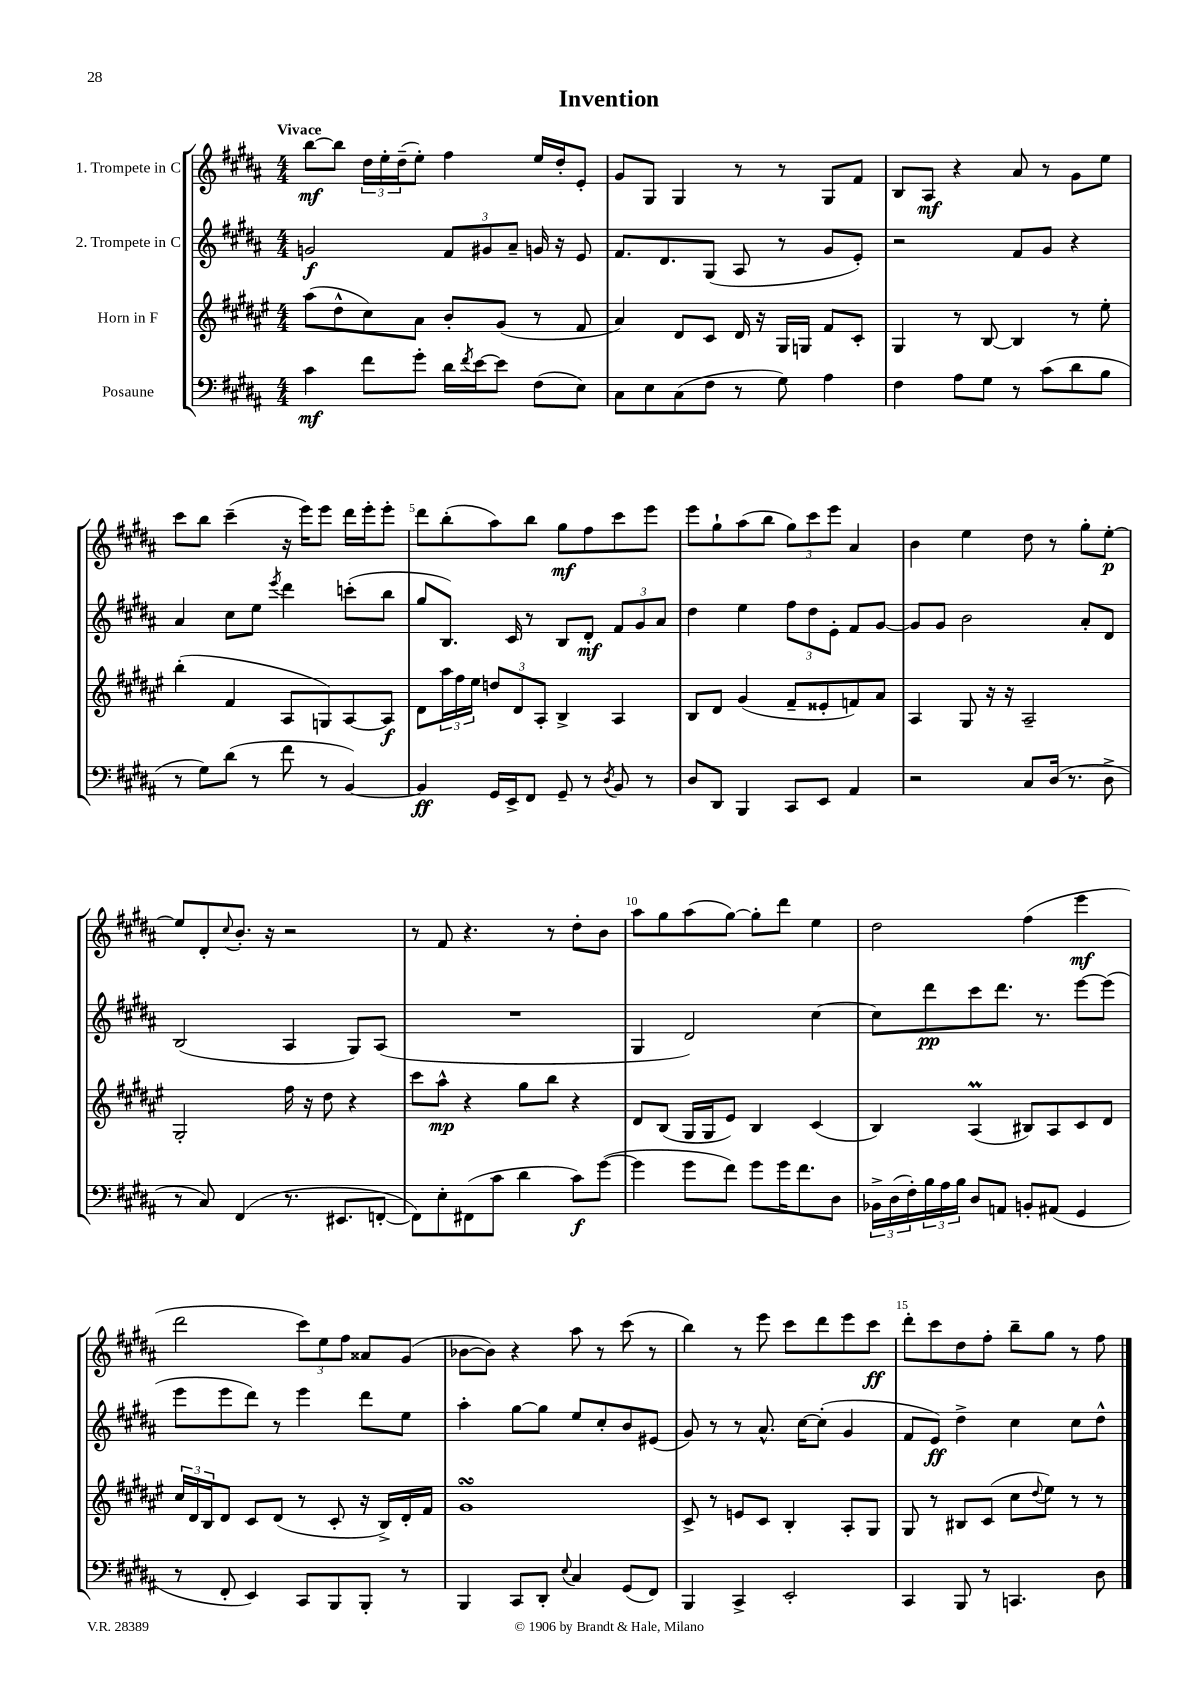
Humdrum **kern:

**kern	**dynam	**kern	**dynam	**kern	**dynam	**kern	**dynam
*part4	*part4	*part3	*part3	*part2	*part2	*part1	*part1
*staff4	*staff4	*staff3	*staff3	*staff2	*staff2	*staff1	*staff1
*I"Posaune	*	*I"Horn in F	*	*I"2. Trompete in C	*	*I"1. Trompete in C	*
*clefF4	*	*clefG2	*	*clefG2	*	*clefG2	*
*k[f#c#g#d#a#]	*	*k[f#c#g#d#a#e#]	*	*k[f#c#g#d#a#]	*	*k[f#c#g#d#a#]	*
*M4/4	*	*M4/4	*	*M4/4	*	*M4/4	*
=1	=1	=1	=1	=1	=1	=1	=1
!	!	!	!	!	!	!LO:TX:a:B:t=Vivace	!
4c#\	mf	(8aa#\L	.	2gn/	f	[8bb\L	mf
.	.	8dd#^^\	.	.	.	8bb\J]	.
8f#\L	.	8cc#\)	.	.	.	24dd#\LL	.
.	.	.	.	.	.	24ee'\	.
.	.	.	.	.	.	(24dd#~\J	.
8g#'\J	.	8a#\J	.	.	.	8ee'\J)	.
16d#\LL	.	8b'/L	.	12f#/L	.	4ff#\	.
8qf#/	.	.	.	.	.	.	.
[16e\J	.	.	.	.	.	.	.
.	.	.	.	12g#X/	.	.	.
8e\J]	.	(8g#/J	.	.	.	.	.
.	.	.	.	12a#~/J	.	.	.
(8F#\L	.	8r	.	16gn/	.	16ee/LL	.
.	.	.	.	16r	.	16dd#'/J	.
8E\J)	.	8f#/	.	8e/	.	8e'/J	.
=2	=2	=2	=2	=2	=2	=2	=2
8C#\L	.	4a#/)	.	8.f#/L	.	8g#/L	.
8E\	.	.	.	.	.	8G#/J	.
.	.	.	.	8.d#/	.	.	.
(8C#\	.	8d#/L	.	.	.	4G#/	.
8F#\J	.	8c#/J	.	(8G#/J	.	.	.
8r	.	16d#/	.	8A#/	.	8r	.
.	.	16r	.	.	.	.	.
8G#\)	.	16G#/LL	.	8r	.	8r	.
.	.	16Gn/JJ	.	.	.	.	.
4A#\	.	8f#/L	.	8g#/L	.	8G#/L	.
.	.	8c#'/J	.	8e'/J)	.	8f#/J	.
=3	=3	=3	=3	=3	=3	=3	=3
4F#\	.	4G#/	.	2r	.	8B/L	.
.	.	.	.	.	.	8A#/J	mf
8A#\L	.	8r	.	.	.	4r	.
8G#\J	.	[8B/	.	.	.	.	.
8r	.	4B/]	.	8f#/L	.	8a#/	.
(8c#\L	.	.	.	8g#/J	.	8r	.
8d#\	.	8r	.	4r	.	8g#\L	.
8B\J	.	8ee#'\	.	.	.	8ee\J	.
!!LO:LB:g=z
=4	=4	=4	=4	=4	=4	=4	=4
8r	.	(4bb'\	.	4a#/	.	8ccc#\L	.
8G#\L)	.	.	.	.	.	8bb\J	.
(8d#\J	.	4f#/	.	8cc#\L	.	(4ccc#~\	.
8r	.	.	.	8ee\J	.	.	.
.	.	.	.	8qeee/	.	.	.
8f#\	.	8A#/L	.	4ddd#\	.	16r	.
.	.	.	.	.	.	16eee\KL)	.
8r	.	8Gn/)	.	.	.	8eee\J	.
[4BB/)	.	[8A#/	.	(8cccn'\L	.	16ddd#\LL	.
.	.	.	.	.	.	16eee'\J	.
.	.	8A#/J]	f	8bb\J	.	8eee'\J	.
=5	=5	=5	=5	=5	=5	=5	=5
4BB/]	ff	8d#\L	.	8gg#/L	.	8ddd#\L	.
.	.	24aa#\L	.	8.B/J)	.	(8bb'\	.
.	.	24ff#\	.	.	.	.	.
.	.	24ee#\JJ	.	.	.	.	.
16GG#/LL	.	12ddn/L	.	.	.	8aa#\)	.
16EE^/J	.	.	.	16c#/	.	.	.
.	.	12d#/	.	.	.	.	.
8FF#/J	.	.	.	8r	.	8bb\J	.
.	.	12A#'/J	.	.	.	.	.
8GG#~/	.	4B^/	.	8B/L	.	8gg#\L	mf
8r	.	.	.	8d#'/J	mf	8ff#\	.
8qD#/	.	.	.	.	.	.	.
8BB/	.	4A#/	.	12f#/L	.	8ccc#\	.
.	.	.	.	12g#/	.	.	.
8r	.	.	.	.	.	8eee\J	.
.	.	.	.	12a#/J	.	.	.
=6	=6	=6	=6	=6	=6	=6	=6
8D#/L	.	8B/L	.	4dd#\	.	8eee\L	.
8DD#/J	.	8d#/J	.	.	.	8gg#`\	.
4BBB/	.	(4g#/	.	4ee\	.	(8aa#\	.
.	.	.	.	.	.	8bb\J	.
8CC#/L	.	8f#~/L	.	12ff#\L	.	12gg#\L)	.
.	.	.	.	12dd#\	.	12ccc#\	.
8EE/J	.	8e##X'/	.	.	.	.	.
.	.	.	.	12e'\J	.	12eee\J	.
4AA#/	.	8fn/)	.	8f#/L	.	4a#/	.
.	.	8a#/J	.	[8g#/J	.	.	.
=7	=7	=7	=7	=7	=7	=7	=7
2r	.	4A#/	.	8g#/L]	.	4b\	.
.	.	.	.	8g#/J	.	.	.
.	.	8G#/	.	2b\	.	4ee\	.
.	.	16r	.	.	.	.	.
.	.	16r	.	.	.	.	.
8C#/L	.	2A#~/	.	.	.	8dd#\	.
(16D#/Jk	.	.	.	.	.	8r	.
8.r	.	.	.	.	.	.	.
.	.	.	.	8a#'/L	.	8gg#'\L	.
8D#^\	.	.	.	8d#/J	.	[8ee'\J	p
!!LO:LB:g=z
=8	=8	=8	=8	=8	=8	=8	=8
8r	.	2G#'/	.	(2B/	.	8ee/L]	.
8C#/)	.	.	.	.	.	8d#'/	.
.	.	.	.	.	.	8qqcc#/	.
(4FF#/	.	.	.	.	.	8.b'/J	.
.	.	.	.	.	.	16r	.
8.r	.	16ff#\	.	4A#/	.	2r	.
.	.	16r	.	.	.	.	.
.	.	8dd#\	.	.	.	.	.
8.EE#X/L	.	.	.	.	.	.	.
.	.	4r	.	8G#/L)	.	.	.
[8FFn'/J	.	.	.	(8A#/J	.	.	.
=9	=9	=9	=9	=9	=9	=9	=9
8FF\L])	.	8ccc#\L	.	1r	.	8r	.
8E'\	.	8aa#^^\J	mp	.	.	8f#/	.
(8FF#X\	.	4r	.	.	.	4.r	.
8c#\J	.	.	.	.	.	.	.
4d#\	.	8gg#\L	.	.	.	.	.
.	.	8bb\J	.	.	.	8r	.
8c#\L)	f	4r	.	.	.	8dd#'\L	.
([8g#\J	.	.	.	.	.	8b\J	.
=10	=10	=10	=10	=10	=10	=10	=10
4g#\]	.	8d#/L	.	4G#/	.	8aa#\L	.
.	.	(8B/J	.	.	.	8gg#\	.
8g#\L	.	16G#/LL	.	2d#/)	.	(8aa#\	.
.	.	16G#/J	.	.	.	.	.
8f#\J)	.	8e#/J)	.	.	.	[8gg#\J)	.
8g#\L	.	4B/	.	.	.	8gg#'\L]	.
16g#\K	.	.	.	.	.	8ddd#\J	.
8.f#\	.	.	.	.	.	.	.
.	.	(4c#/	.	[4cc#\	.	4ee\	.
8D#\J	.	.	.	.	.	.	.
=11	=11	=11	=11	=11	=11	=11	=11
24BB-X^\LL	.	4B/)	.	8cc#\L]	.	2dd#\	.
(24D#\	.	.	.	.	.	.	.
24F#'\)	.	.	.	.	.	.	.
24B\	.	.	.	8ddd#\	pp	.	.
24A#\	.	.	.	.	.	.	.
24B\JJ	.	.	.	.	.	.	.
8D#/L	.	(4A#m/	.	8ccc#\	.	.	.
8AAn/J	.	.	.	8.ddd#\J	.	.	.
8BBn'/L	.	8B#X/L)	.	.	.	(4ff#\	.
.	.	.	.	8.r	.	.	.
(8AA#X/J	.	8A#/	.	.	.	.	.
4GG#/	.	8c#/	.	[8eee\L	.	4eee\	mf
.	.	8d#/J	.	(8eee\J]	.	.	.
!!LO:LB:g=z
=12	=12	=12	=12	=12	=12	=12	=12
8r	.	24cc#/LL	.	8eee\L	.	2ddd#\	.
.	.	24d#/	.	.	.	.	.
.	.	24B/J	.	.	.	.	.
8FF#'/	.	8d#/J	.	8eee\	.	.	.
4EE/)	.	8c#/L	.	8ddd#\J)	.	.	.
.	.	(8d#/J	.	8r	.	.	.
8CC#/L	.	8r	.	4eee\	.	12ccc#\L)	.
.	.	.	.	.	.	12ee\	.
8BBB/	.	8c#'/	.	.	.	.	.
.	.	.	.	.	.	12ff#\J	.
8BBB'/J	.	16r	.	8ddd#\L	.	8a##X/L	.
.	.	16B^/LL)	.	.	.	.	.
8r	.	16d#'/	.	8ee\J	.	(8g#/J	.
.	.	16f#/JJ	.	.	.	.	.
=13	=13	=13	=13	=13	=13	=13	=13
4BBB/	.	1g#sSSS	.	4aa#'\	.	[8b-X\L	.
.	.	.	.	.	.	8b-\J])	.
8CC#/L	.	.	.	[8gg#\L	.	4r	.
8DD#'/J	.	.	.	8gg#\J]	.	.	.
8qqE/	.	.	.	.	.	.	.
4C#/	.	.	.	8ee/L	.	8aa#\	.
.	.	.	.	8cc#'/	.	8r	.
(8GG#/L	.	.	.	8b/	.	(8ccc#\	.
8FF#/J)	.	.	.	(8e#X/J	.	8r	.
=14	=14	=14	=14	=14	=14	=14	=14
4BBB/	.	8c#^/	.	8g#/)	.	4bb\)	.
.	.	8r	.	8r	.	.	.
4CC#^/	.	8en/L	.	8r	.	8r	.
.	.	8c#/J	.	8.a#^^/	.	8eee\	.
2EE'/	.	4B'/	.	.	.	8ccc#\L	.
.	.	.	.	[16cc#\KL	.	.	.
.	.	.	.	(8cc#'\J]	.	8ddd#\	.
.	.	8A#'/L	.	4g#/	.	8eee\	.
.	.	8G#/J	.	.	.	8ccc#\J	ff
=15	=15	=15	=15	=15	=15	=15	=15
4CC#/	.	8G#/	.	8f#/L	.	8ddd#'\L	.
.	.	8r	.	8e/J)	ff	8ccc#\	.
8BBB/	.	8B#X/L	.	4dd#^\	.	8dd#\	.
8r	.	(8c#/J	.	.	.	8ff#'\J	.
4.CCn/	.	8cc#\L	.	4cc#\	.	8bb~\L	.
.	.	8qqdd#/	.	.	.	.	.
.	.	8ee#\J)	.	.	.	8gg#\J	.
.	.	8r	.	8cc#\L	.	8r	.
8D#\	.	8r	.	8dd#^^\J	.	8ff#\	.
==	==	==	==	==	==	==	==
*-	*-	*-	*-	*-	*-	*-	*-
